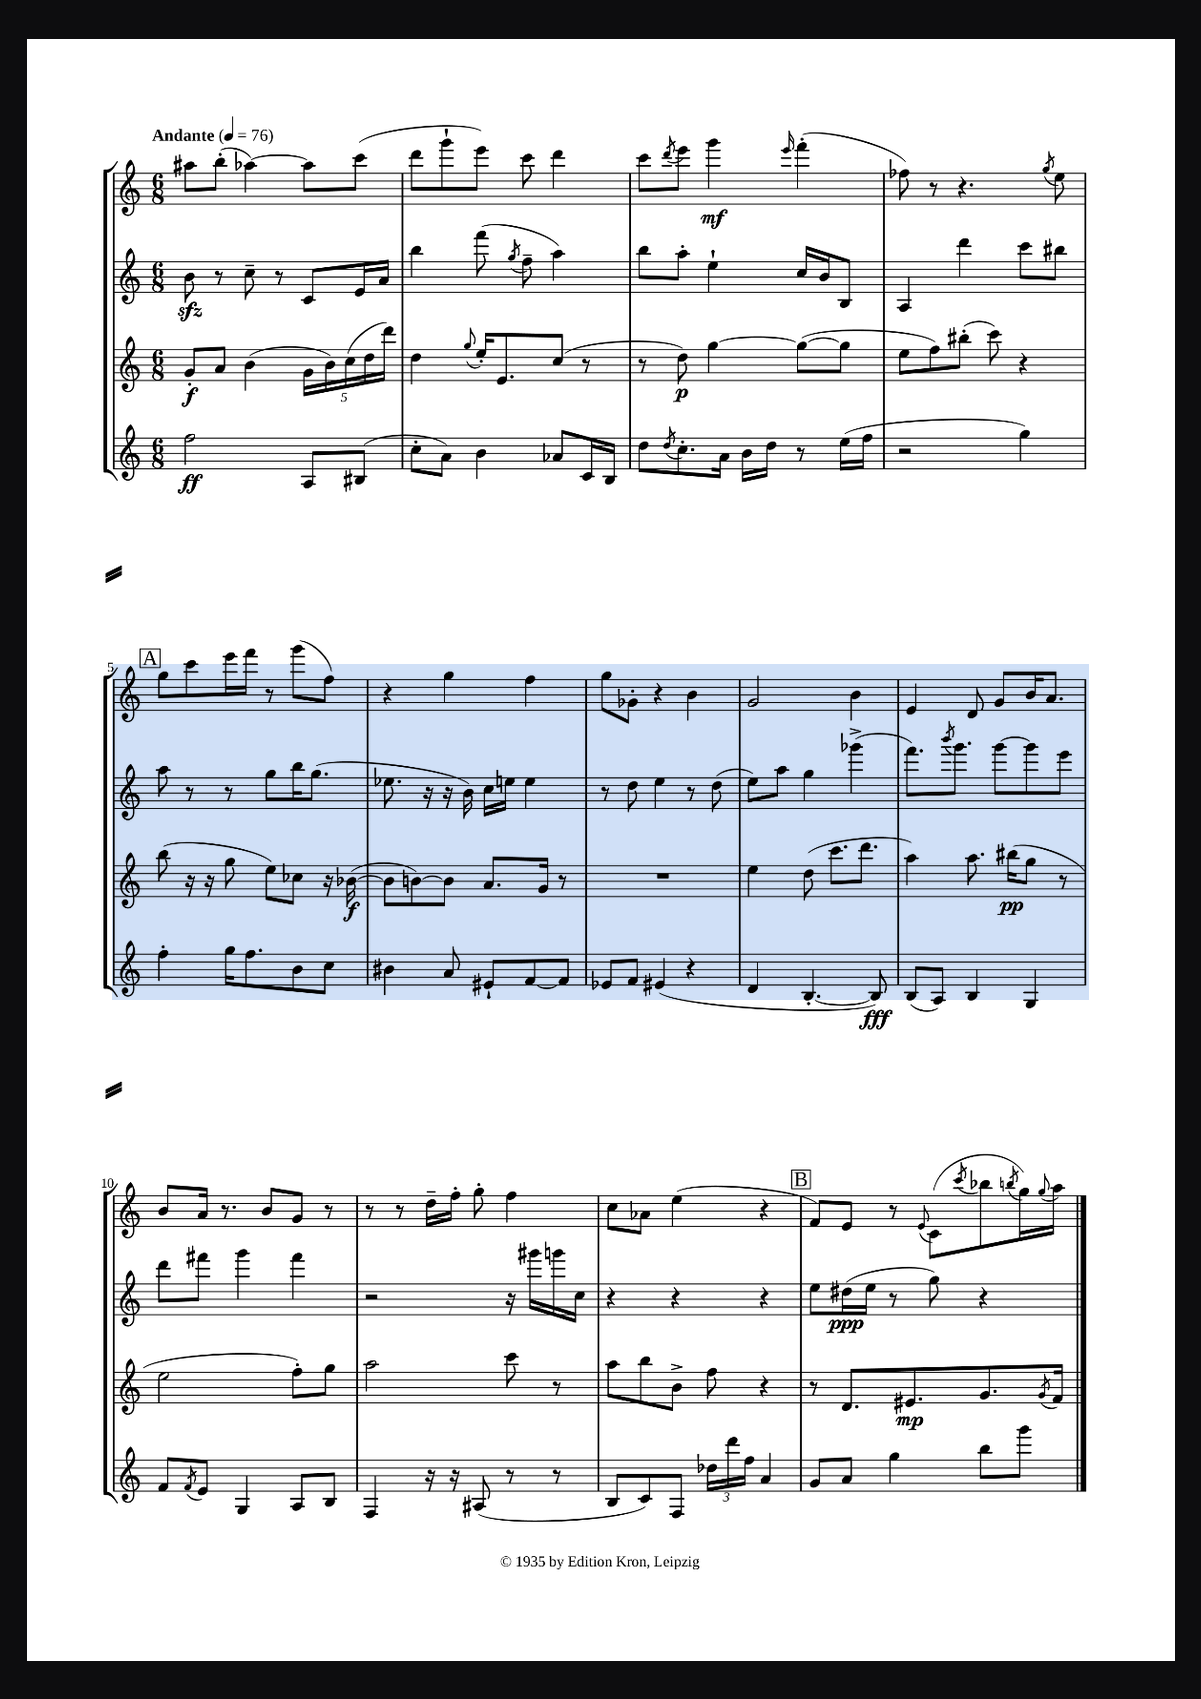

**kern	**dynam	**kern	**dynam	**kern	**dynam	**kern	**dynam
*part4	*part4	*part3	*part3	*part2	*part2	*part1	*part1
*staff4	*staff4	*staff3	*staff3	*staff2	*staff2	*staff1	*staff1
*clefG2	*	*clefG2	*	*clefG2	*	*clefG2	*
*k[]	*	*k[]	*	*k[]	*	*k[]	*
*M6/8	*	*M6/8	*	*M6/8	*	*M6/8	*
*MM76	*	*MM76	*	*MM76	*	*MM76	*
=1	=1	=1	=1	=1	=1	=1	=1
!	!	!	!	!	!	!LO:TX:a:B:t=Andante	!
2ff\	ff	8g'/L	f	8bzz\	.	8aa#X\L	.
.	.	8a/J	.	8r	.	(8bb'\J	.
.	.	(4b\	.	8cc~\	.	[4aa-X\)	.
.	.	.	.	8r	.	.	.
8A/L	.	20g\LL	.	8c/L	.	8aa-\L]	.
.	.	20b\)	.	.	.	.	.
.	.	(20cc\	.	.	.	.	.
(8B#X/J	.	.	.	16e/L	.	(8ccc\J	.
.	.	20dd\	.	.	.	.	.
.	.	.	.	16a/JJ	.	.	.
.	.	20ddd\JJ)	.	.	.	.	.
=2	=2	=2	=2	=2	=2	=2	=2
8cc'\L	.	4dd\	.	4bb\	.	8ddd\L	.
8a\J)	.	.	.	.	.	8ggg`\	.
.	.	8qqgg/	.	.	.	.	.
4b\	.	16ee'/KL	.	(8fff\	.	8eee\J)	.
.	.	8.e/	.	.	.	.	.
.	.	.	.	8qgg/	.	.	.
.	.	.	.	8ff~\	.	8ccc\	.
8a-X/L	.	(8cc/J	.	4aa\)	.	4ddd\	.
16c/L	.	8r	.	.	.	.	.
16B/JJ	.	.	.	.	.	.	.
=3	=3	=3	=3	=3	=3	=3	=3
8dd\L	.	8r	.	8bb\L	.	8ccc\L	.
8qdd/	.	.	.	.	.	8qddd/	.
8.cc'\	.	8dd\)	p	8aa'\J	.	8eee\J	.
.	.	[4gg\	.	4ee`\	.	4ggg\	mf
16a\Jk	.	.	.	.	.	.	.
16b\LL	.	.	.	.	.	.	.
16dd\JJ	.	.	.	.	.	.	.
.	.	.	.	.	.	16qqeee/	.
8r	.	(8gg\L_	.	16cc/LL	.	(4fff'\	.
.	.	.	.	16b/J	.	.	.
(16ee\LL	.	8gg\J]	.	8B/J	.	.	.
16ff\JJ	.	.	.	.	.	.	.
=4	=4	=4	=4	=4	=4	=4	=4
2r	.	8ee\L	.	4A/	.	8ff-X\)	.
.	.	8ff\)	.	.	.	8r	.
.	.	(8bb#X'\J	.	4ddd\	.	4.r	.
.	.	8ccc\)	.	.	.	.	.
4gg\)	.	4r	.	8ccc\L	.	.	.
.	.	.	.	.	.	8qgg/	.
.	.	.	.	8bb#X\J	.	8ee\	.
!!LO:LB:g=z
!!LO:REH:place=s1:t=A
=5	=5	=5	=5	=5	=5	=5	=5
4ff'\	.	(8bb\	.	8aa\	.	8gg\L	.
.	.	16r	.	8r	.	8ccc\	.
.	.	16r	.	.	.	.	.
16gg\KL	.	8gg\	.	8r	.	16eee\L	.
8.ff\	.	.	.	.	.	16fff\JJ	.
.	.	8ee\L)	.	8gg\L	.	8r	.
8b\	.	8cc-X\J	.	16bb\K	.	(8ggg\L	.
.	.	.	.	(8.gg\J	.	.	.
8cc\J	.	16r	.	.	.	8ff\J)	.
.	.	([16b-X\	f	.	.	.	.
=6	=6	=6	=6	=6	=6	=6	=6
4b#X\	.	8b-\L]	.	8.ee-X\	.	4r	.
.	.	[8bn\)	.	.	.	.	.
.	.	.	.	16r	.	.	.
8a/	.	8b\J]	.	16r	.	4gg\	.
.	.	.	.	16b\)	.	.	.
8e#X`/L	.	8.a/L	.	16cc\LL	.	.	.
.	.	.	.	16een\JJ	.	.	.
[8f/	.	.	.	4ee\	.	4ff\	.
.	.	16g/Jk	.	.	.	.	.
8f/J]	.	8r	.	.	.	.	.
=7	=7	=7	=7	=7	=7	=7	=7
8e-X/L	.	2.r	.	8r	.	8gg\L	.
8f/J	.	.	.	8dd\	.	8g-X'\J	.
(4e#X/	.	.	.	4ee\	.	4r	.
4r	.	.	.	8r	.	4b\	.
.	.	.	.	(8dd\	.	.	.
=8	=8	=8	=8	=8	=8	=8	=8
4d/	.	4ee\	.	8ee\L)	.	2g/	.
.	.	.	.	8aa\J	.	.	.
[4.B'/	.	(8dd\	.	4gg\	.	.	.
.	.	8.ccc\L	.	.	.	.	.
.	.	.	.	(4ggg-X^\	.	4b\	.
.	.	8.ddd\J	.	.	.	.	.
8B/])	fff	.	.	.	.	.	.
=9	=9	=9	=9	=9	=9	=9	=9
(8B/L	.	4aa\)	.	8.fff\L)	.	4e/	.
8A/J)	.	.	.	.	.	.	.
.	.	.	.	8qbbb/	.	.	.
.	.	.	.	8.ggg\J	.	.	.
4B/	.	8.aa\	.	.	.	8d/	.
.	.	.	.	[8ggg\L	.	8g/L	.
.	.	(16bb#X\KL	pp	.	.	.	.
4G/	.	8gg\J	.	8ggg\]	.	16b/K	.
.	.	.	.	.	.	8.a/J	.
.	.	8r	.	8eee\J	.	.	.
!!LO:LB:g=z
=10	=10	=10	=10	=10	=10	=10	=10
8f/L	.	2ee\	.	8ddd\L	.	8b/L	.
8qf/	.	.	.	.	.	.	.
8e/J	.	.	.	8fff#X\J	.	16a/Jk	.
.	.	.	.	.	.	8.r	.
4G/	.	.	.	4ggg\	.	.	.
.	.	.	.	.	.	8b/L	.
8A/L	.	8ff'\L)	.	4fff#\	.	8g/J	.
8B/J	.	8gg\J	.	.	.	8r	.
=11	=11	=11	=11	=11	=11	=11	=11
4F/	.	2aa\	.	2r	.	8r	.
.	.	.	.	.	.	8r	.
16r	.	.	.	.	.	16dd~\LL	.
16r	.	.	.	.	.	16ff'\JJ	.
(8A#X/	.	.	.	.	.	8gg'\	.
8r	.	8ccc\	.	16r	.	4ff\	.
.	.	.	.	16ggg#X\LL	.	.	.
8r	.	8r	.	16gggn\	.	.	.
.	.	.	.	16cc\JJ	.	.	.
=12	=12	=12	=12	=12	=12	=12	=12
8B/L	.	8aa\L	.	4r	.	8cc\L	.
8c/)	.	8bb\	.	.	.	8a-X\J	.
8F/J	.	8b^\J	.	4r	.	(4ee\	.
24dd-X\LL	.	8ff\	.	.	.	.	.
24ddd\	.	.	.	.	.	.	.
24ff\JJ	.	.	.	.	.	.	.
4a/	.	4r	.	4r	.	4r	.
!!LO:REH:place=s1:t=B
=13	=13	=13	=13	=13	=13	=13	=13
8g/L	.	8r	.	8ee\L	.	8f/L)	.
8a/J	.	8.d/L	.	(16dd#X\L	ppp	8e/J	.
.	.	.	.	16ee\JJ	.	.	.
4gg\	.	.	.	8r	.	8r	.
.	.	8.e#X/	mp	.	.	.	.
.	.	.	.	.	.	8qqe/	.
.	.	.	.	8gg\)	.	(8c\L	.
.	.	.	.	.	.	8qccc/	.
8bb\L	.	8.g/	.	4r	.	8bb-X\	.
.	.	.	.	.	.	8qbbn/	.
8ggg\J	.	.	.	.	.	16gg\L)	.
.	.	8qg/	.	.	.	8qqgg/	.
.	.	16f/Jk	.	.	.	16aa\JJ	.
==	==	==	==	==	==	==	==
*-	*-	*-	*-	*-	*-	*-	*-
